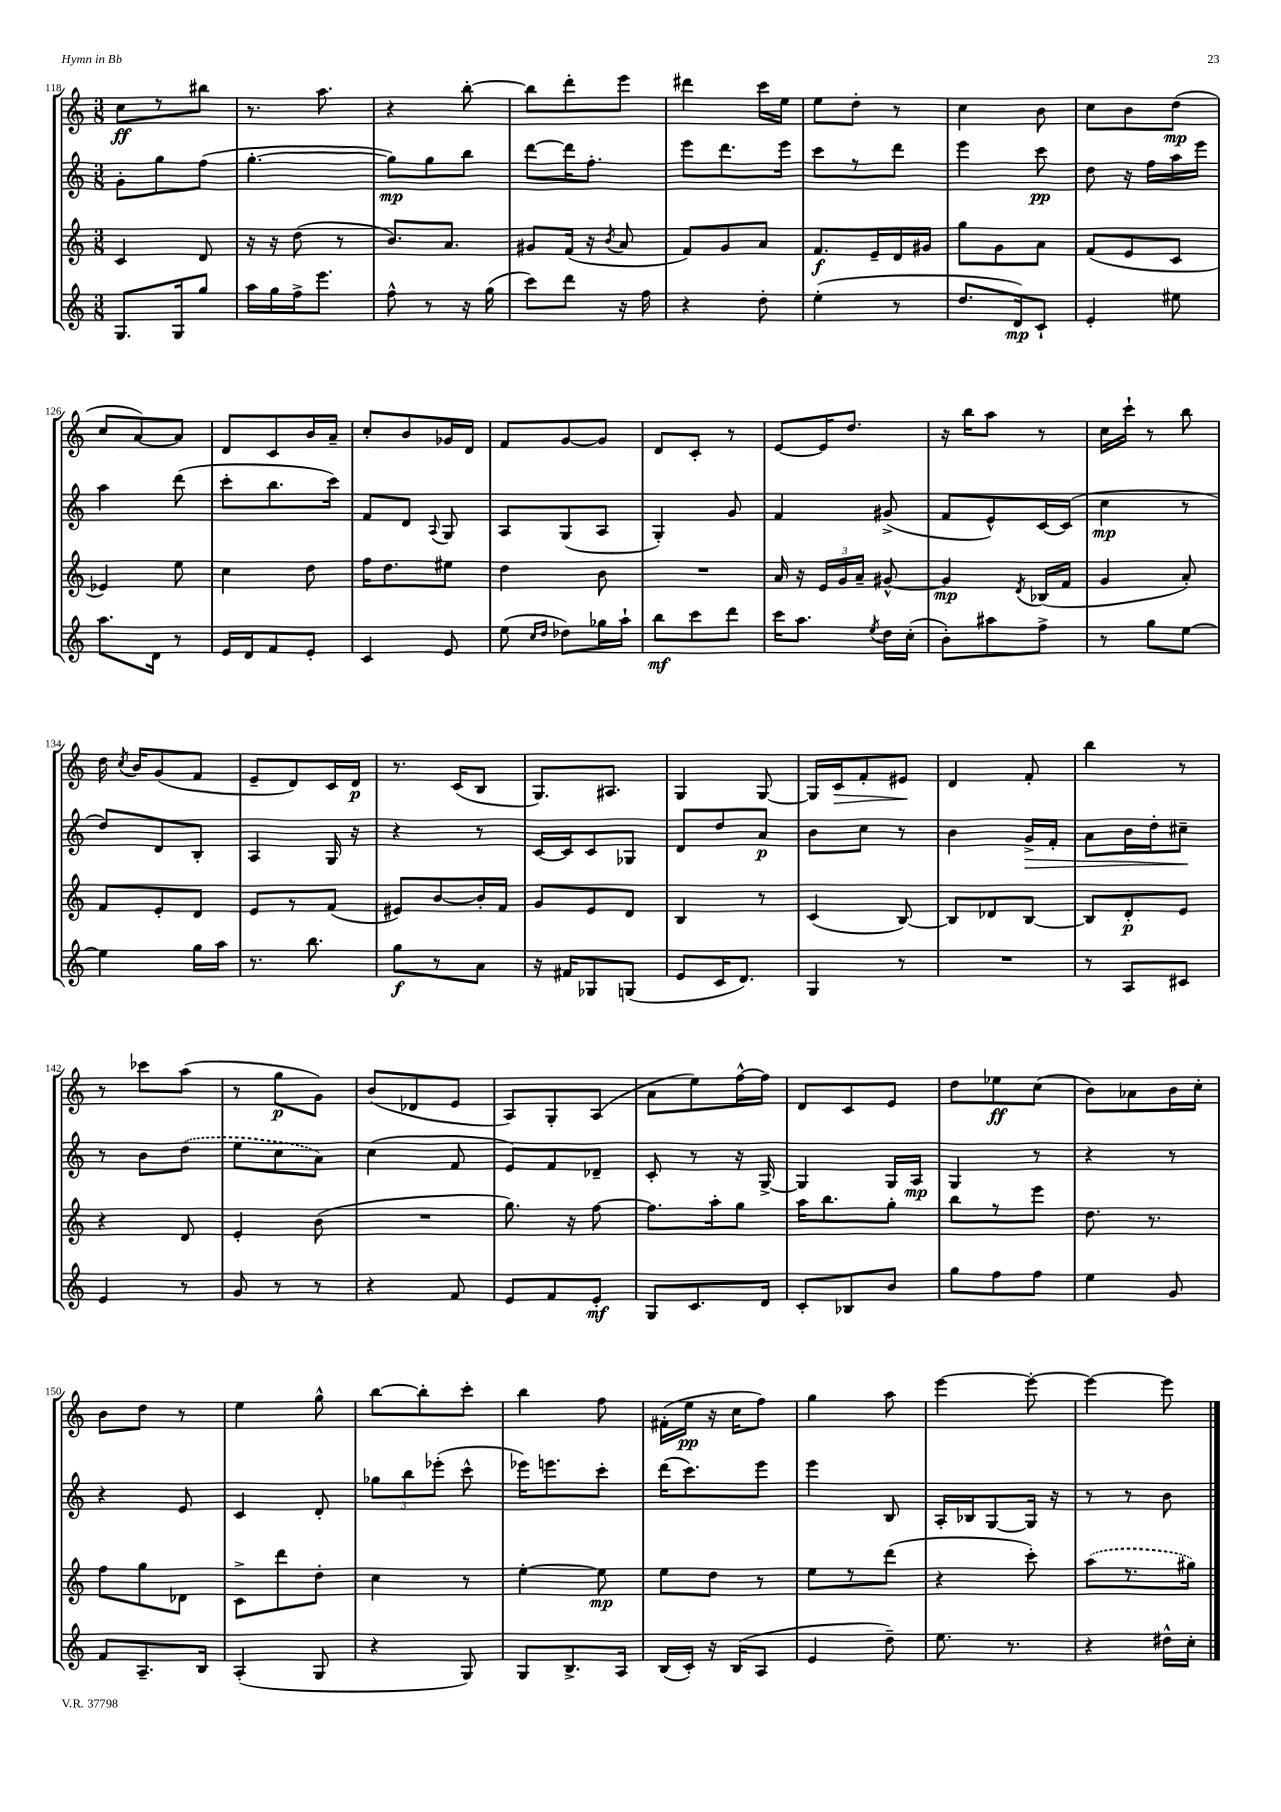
<<
\new StaffGroup <<
\new Staff = "s0" {
    \clef treble \key c \major \numericTimeSignature \time 3/8
    \autoBeamOff c''8[\ff r8 bis''8] |
    r8. a''8. |
    r4 b''8~-. |
    b''8[ d'''8-. e'''8] |
    dis'''4 c'''16[ e''16] |
    e''8[ d''8]-. r8 |
    c''4 b'8 |
    c''8[ b'8 d''8]\mp( |
    c''8[ a'8~) a'8] |
    d'8[ c'8 b'16 a'16]-- |
    c''8[-. b'8 ges'16 d'16] |
    f'8[ g'8~ g'8] |
    d'8[ c'8]-. r8 |
    e'8[~ e'16 d''8.] |
    r16 b''16[ a''8] r8 |
    c''16[ c'''16]-! r8 b''8 |
    d''16 \acciaccatura { c''8 } b'16[ g'8( f'8] |
    e'8[-- d'8) c'16 d'16]\p |
    r8. c'16[( b8] |
    g8.[) ais8.] |
    g4 g8~ |
    g16[ c'16\> f'8-. eis'8]\! |
    d'4 f'8-. |
    b''4 r8 |
    r8 ces'''8[ a''8]( |
    r8 g''8[\p g'8]) |
    b'8[( des'8 e'8] |
    a8[) g8-. a8]( |
    a'8[ e''8) f''16~-^ f''16] |
    d'8[ c'8 e'8] |
    d''8[ ees''8\ff c''8]( |
    b'8[) aes'8 b'16 c''16]-. |
    b'8[ d''8] r8 |
    e''4 g''8-^ |
    b''8[~ b''8-. c'''8]-. |
    b''4 f''8 |
    fis'16[-.( e''16]\pp r16 c''16[ f''8]) |
    g''4 a''8 |
    e'''4~ e'''8~-. |
    e'''4~ e'''8 \bar "|." |
}
\new Staff = "s1" {
    \clef treble \key c \major \numericTimeSignature \time 3/8
    \autoBeamOff g'8[-. g''8 f''8]( |
    g''4.~-. |
    g''8[\mp) g''8 b''8] |
    d'''8[~ d'''16 f''8.]-. |
    e'''8[ d'''8. e'''16] |
    c'''8[ r8 d'''8] |
    e'''4 c'''8\pp |
    d''8 r16 f''16[ a''16 e'''16] |
    a''4 d'''8( |
    c'''8[-. b''8. c'''16]) |
    f'8[ d'8] \appoggiatura { a8 } g8 |
    a8[ g8( a8] |
    g4-.) g'8 |
    f'4 gis'8->( |
    f'8[ e'8-^) c'16~ c'16]( |
    c''4\mp r8 |
    d''8[) d'8 b8]-. |
    a4 g16 r16 |
    r4 r8 |
    c'16[~ c'16 c'8 ges8] |
    d'8[ d''8 a'8]\p |
    b'8[ c''8] r8 |
    b'4 g'16[->\> f'16]-. |
    a'8[ b'16 d''16-. cis''8]--\! |
    r8 b'8[ \once \slurDashed d''8]( |
    e''8[ c''8 a'8]) |
    c''4( f'8 |
    e'8[) f'8 des'8]-- |
    c'8-. r8 r16 g16~-> |
    g4 g16[ a16]\mp |
    g4 r8 |
    r4 r8 |
    r4 e'8 |
    c'4 d'8-. |
    \tuplet 3/2 { ges''8[ b''8 ees'''8]-.( } c'''8-^ |
    ees'''16[) e'''8. c'''8]-. |
    d'''16[( c'''8.) e'''8] |
    e'''4 b8 |
    a16[-. bes16 g8~ g16] r16 |
    r8 r8 b'8 \bar "|." |
}
\new Staff = "s2" {
    \clef treble \key c \major \numericTimeSignature \time 3/8
    \autoBeamOff c'4 d'8 |
    r16 r16 d''8( r8 |
    b'8.[) a'8.] |
    gis'8[ f'16]( r16 \acciaccatura { b'8 } a'8 |
    f'8[) g'8 a'8] |
    f'8.[\f e'16-- d'16 gis'16] |
    g''8[ g'8 a'8] |
    f'8[( e'8 c'8] |
    ees'4) e''8 |
    c''4 d''8 |
    f''16[ d''8. eis''8] |
    d''4 b'8 |
    R4. |
    a'16 r16 \tuplet 3/2 { e'16[ g'16 a'16]-- } gis'8~-^ |
    gis'4\mp \acciaccatura { d'8 } bes16[( f'16] |
    g'4 a'8-.) |
    f'8[ e'8-. d'8] |
    e'8[ r8 f'8]( |
    eis'8[) b'8~ b'16-. f'16] |
    g'8[ e'8 d'8] |
    b4 r8 |
    c'4( b8~) |
    b8[ des'8 b8]~ |
    b8[ d'8-.\p e'8] |
    r4 d'8 |
    e'4-. b'8( |
    R4. |
    g''8.) r16 f''8~ |
    f''8.[ a''16-. g''8] |
    a''16[ b''8. g''8]-. |
    b''8[ r8 e'''8] |
    d''8. r8. |
    f''8[ g''8 des'8] |
    c'8[-> d'''8 d''8]-. |
    c''4 r8 |
    e''4~-. e''8\mp |
    e''8[ d''8] r8 |
    e''8[ r8 d'''8]( |
    r4 c'''8-.) |
    \once \slurDashed a''8[( r8. gis''16]) \bar "|." |
}
\new Staff = "s3" {
    \clef treble \key c \major \numericTimeSignature \time 3/8
    \autoBeamOff g8.[ g16 g''8] |
    a''16[ g''16 f''16-> e'''8.] |
    f''8-^ r8 r16 g''16( |
    c'''8[) d'''8] r16 f''16 |
    r4 d''8-. |
    e''4-.( r8 |
    d''8.[ d'16\mp) c'8]-! |
    e'4-. eis''8 |
    a''8.[ d'16] r8 |
    e'16[ d'16 f'8 e'8]-. |
    c'4 e'8 |
    e''8( \grace { c''16[ d''16] } des''8[) ges''16 a''16]-! |
    b''8[\mf c'''8 d'''8] |
    c'''16[ a''8.] \acciaccatura { e''8 } d''16[ c''16]-.( |
    b'8[-.) ais''8 f''8]-> |
    r8 g''8[ e''8]~ |
    e''4 g''16[ a''16] |
    r8. b''8. |
    g''8[\f r8 a'8] |
    r16 fis'16[ ges8 g8]( |
    e'8[ c'16 d'8.]) |
    g4 r8 |
    R4. |
    r8 a8[ cis'8] |
    e'4 r8 |
    g'8 r8 r8 |
    r4 f'8 |
    e'8[ f'8 e'8]-.\mf |
    g8[ c'8. d'16] |
    c'8[-. bes8 b'8] |
    g''8[ f''8 f''8] |
    e''4 g'8 |
    f'8[ a8.-- b16] |
    a4-.( g8 |
    r4 g8) |
    g8[ b8.-> a16] |
    b16[( c'16]-.) r16 b16[( a8] |
    e'4 d''8--) |
    e''8. r8. |
    r4 dis''16[-^ c''16]-. \bar "|." |
}
>>
>>
\layout { \context { \Score currentBarNumber = #118 } }
